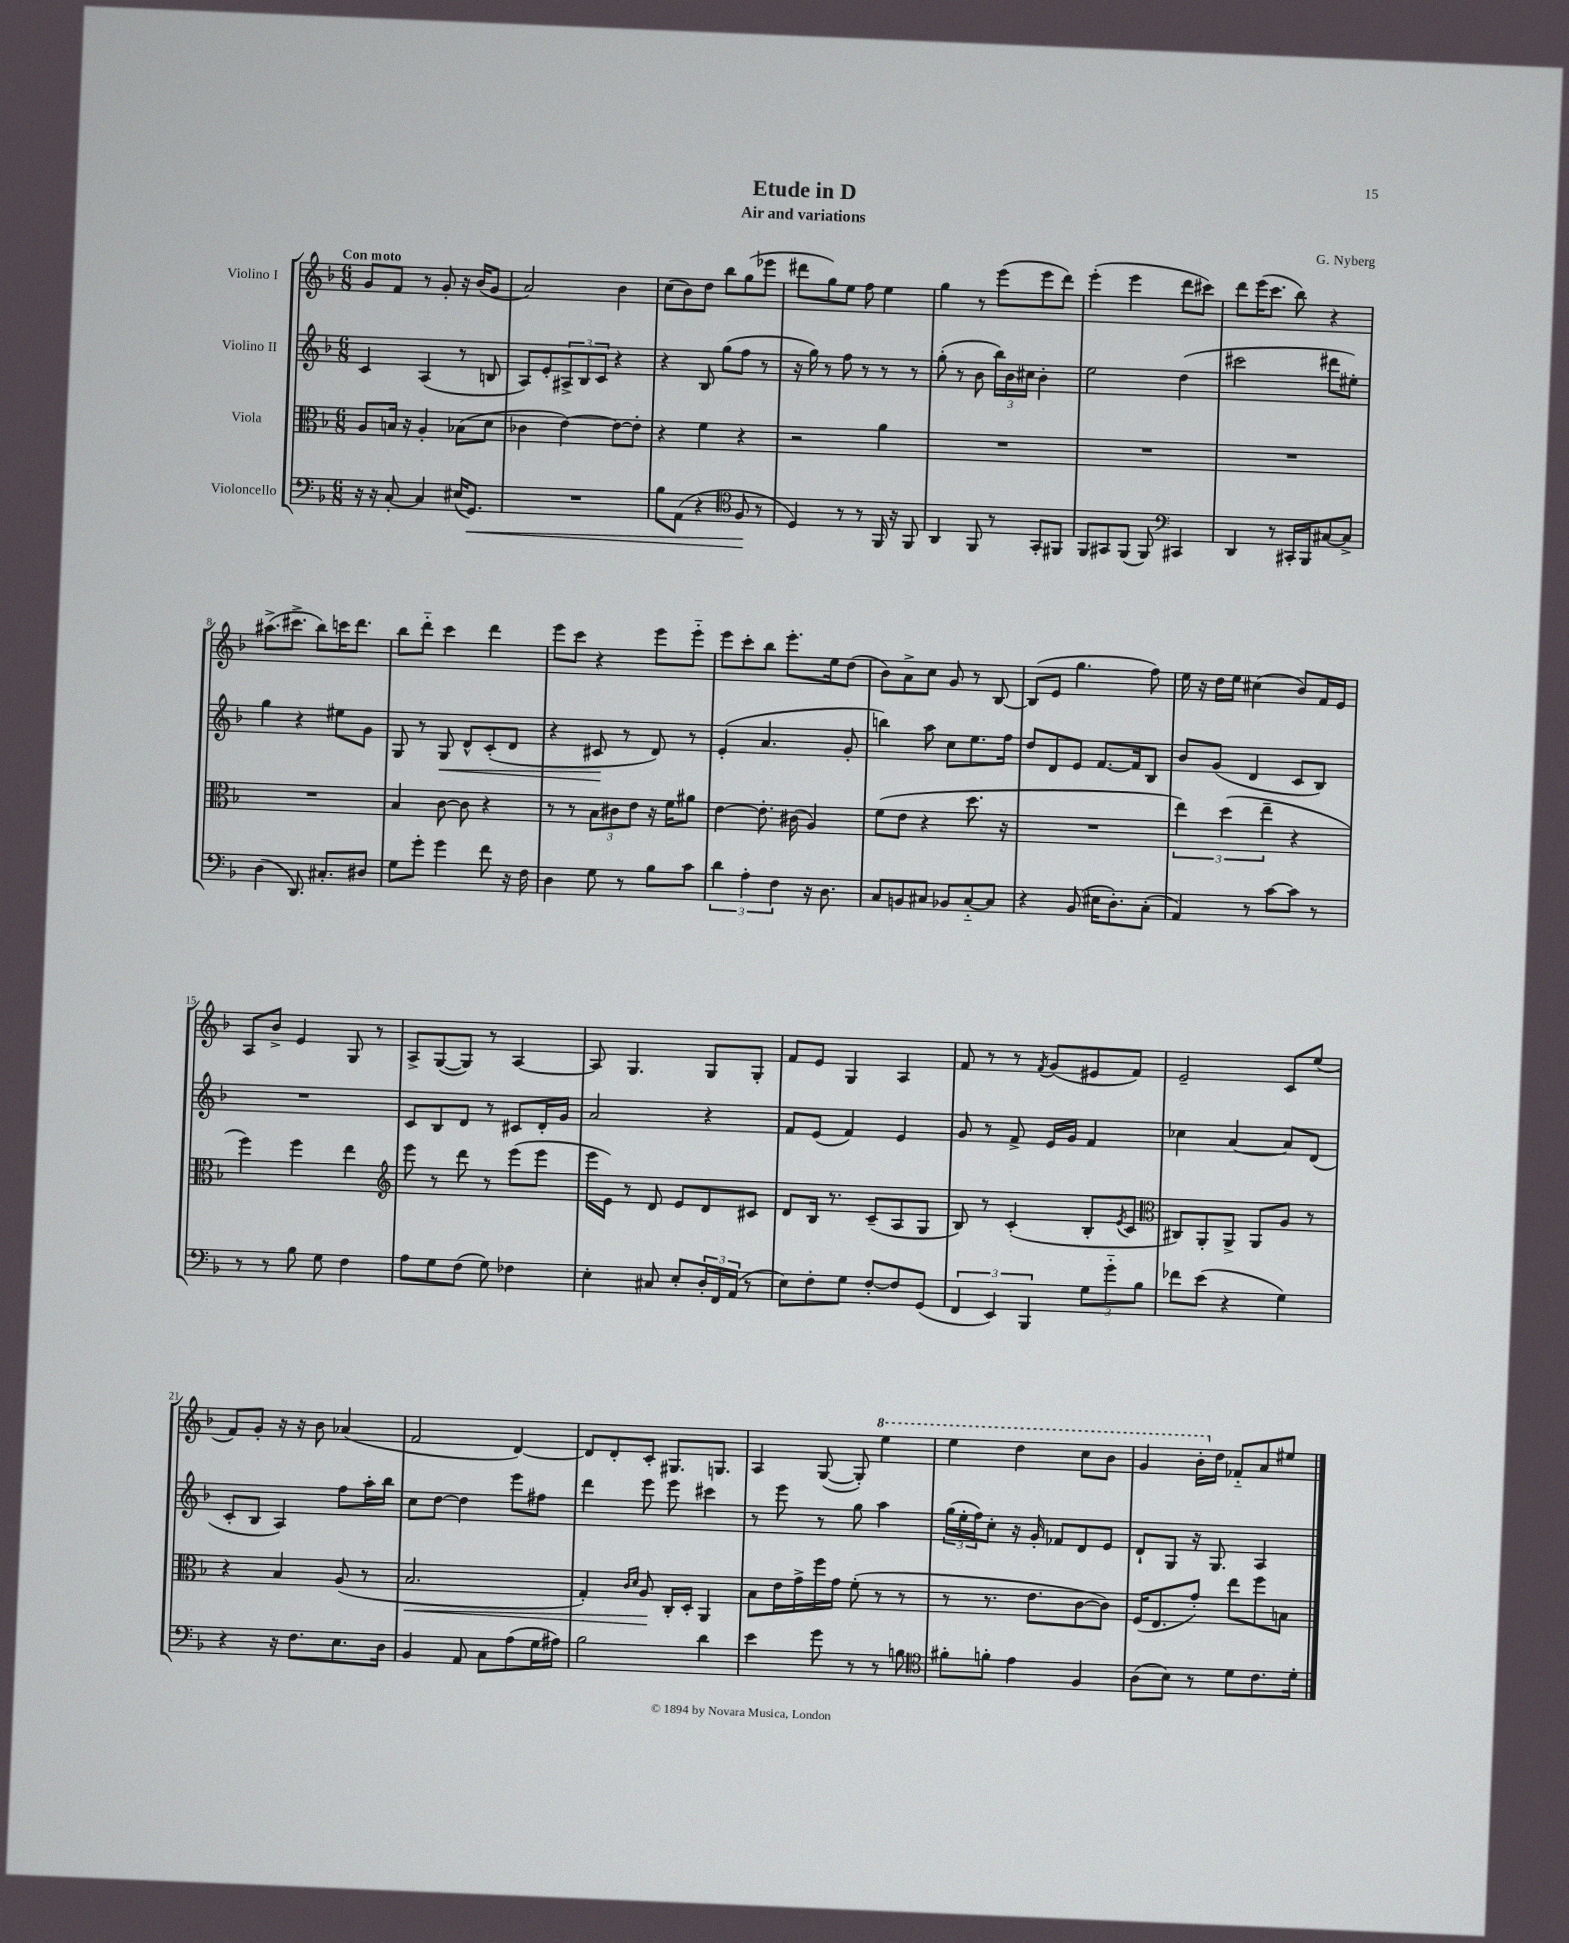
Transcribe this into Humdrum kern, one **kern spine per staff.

**kern	**kern	**kern	**kern
*staff4	*staff3	*staff2	*staff1
*clefF4	*clefC3	*clefG2	*clefG2
*k[b-]	*k[b-]	*k[b-]	*k[b-]
*M6/8	*M6/8	*M6/8	*M6/8
16r	8A	4c	8g
16r	.	.	.
[8C'	16B	.	8f
.	16r	.	.
4C]	4A'	(4A	8r
.	.	.	8g'
(16E#	(8B-	8r	16r
8.GG)	.	.	(16b-
.	8d	8B	8g
=	=	=	=
2.r	4c-	8A)	2a)
.	.	8e'	.
.	[4e)	12A#^	.
.	.	12B-	.
.	.	12c	.
.	8e_	4r	4b-
.	8e']	.	.
=	=	=	=
8B-	4r	4r	(8cc
(8AA	.	.	8b-)
4r	4f	8B-	8dd
.	.	(8gg	8bb-
*clefC4	*	*	*
8F	4r	8ff	(8gg
8r	.	8r	8eee-
=	=	=	=
4D)	2r	16r	8ddd#
.	.	16gg)	.
.	.	8r	8gg)
8r	.	8ff	8ee
8r	.	8r	8ff
16FF	4a	8r	4ee
16r	.	.	.
8FF	.	8r	.
=	=	=	=
4AA	2.r	(8gg'	4gg
.	.	8r	.
8FF	.	8b-	8r
8r	.	24bb-)	(8eee
.	.	24b-	.
.	.	24cc#	.
8GG'	.	4b-'	8eee
8FF#	.	.	8ddd)
=	=	=	=
8FF	2.r	2ee	(4eee'
8GG#	.	.	.
(8FF	.	.	4eee
8FF)	.	.	.
*clefF4	*	*	*
4CC#	.	(4dd	8ddd
.	.	.	8ccc#)
=	=	=	=
4DD	2.r	2ccc#	8ddd
.	.	.	(16eee
.	.	.	8.ccc
8r	.	.	.
16CC#'	.	.	8bb-)
16BBB-	.	.	.
[8C#	.	8ddd#	4r
8C#^]	.	8ee#')	.
=	=	=	=
(4D	2.r	4gg	(8.aa#^
.	.	.	8.ccc#^
8.DD)	.	4r	.
.	.	.	8bb-)
8.C#'	.	.	.
.	.	8ee#	16ccc
.	.	.	8.ddd
8D#	.	8g	.
=	=	=	=
8G	4B-	8G	8bb-
8g'	.	8r	8ddd'~
4g	[8c	8G	4ccc
.	8c]	8d^^	.
8f	4r	(8c'	4ddd
16r	.	8d	.
16F	.	.	.
=	=	=	=
4D	8r	4r	8eee
.	8r	.	8ccc
8G	12B-	8c#	4r
.	12c#	.	.
8r	.	8r	.
.	12e	.	.
8B-	16r	8d)	8eee
.	16f	.	.
8c	8a#	8r	8eee'~
=	=	=	=
6d	[4e	(4e'	8eee
.	.	.	8ccc'
6A'	.	.	.
.	8.e']	4.a	8bb-
6F	.	.	.
.	.	.	8.eee'
.	(16c#	.	.
16r	4A)	.	.
8.D	.	.	16ee
.	.	8g'	(8dd
=	=	=	=
8C	(8f	4bb)	8b-)
8BB	8e	.	8a^
8C#	4r	8aa	8cc
8BB-	.	8cc	8g
[8C#'~	8.dd	8.ee	8r
8C#]	.	.	[8B-
.	16r	16ff	.
=	=	=	=
4r	2.r	8dd	(8B-]
.	.	8d	8e
(8BB-	.	8e	4.gg
16E#	.	[8.f	.
8.D')	.	.	.
.	.	16f]	.
(8C'	.	8B-	8ff)
=	=	=	=
4AA)	6ee)	8b-	16ee
.	.	.	16r
.	.	(8g	16dd
.	(6dd	.	.
.	.	.	16ee
8r	.	4d	(4cc#
.	6ee~	.	.
[8c	.	.	.
8c]	4r	8c	8b-)
8r	.	8B-)	16f
.	.	.	16e
=	=	=	=
8r	4ff)	2.r	8A
8r	.	.	8b-^
8B-	4ff	.	4e
8G	.	.	.
4F	4ee	.	8G
.	.	.	8r
=	=	=	=
*	*clefG2	*	*
8A	8eee	8c	8A^
8G	8r	8B-	([8G
(8F	8ddd	8d	8G])
8G)	8r	8r	8r
4F-	(8eee	8c#	[4A
.	8eee	16d'	.
.	.	16g	.
=	=	=	=
4E'	16eee	2a	8A]
.	16e)	.	.
.	8r	.	4.G
8C#	8d	.	.
8E'	8e	.	.
24D'	8d	4r	8G
24FF	.	.	.
(24AA	.	.	.
8r	8c#	.	8G'
=	=	=	=
8E)	8d	8f	8f
8F'	16B-	(8e	8e
.	8.r	.	.
8G	.	4f)	4G
[8F'	(8c~	.	.
8F]	8A	4e	4A
(8GG	8G	.	.
=	=	=	=
6FF	8B-)	8g	8f
.	8r	8r	8r
6EE)	.	.	.
.	(4c'	8f^	8r
6BBB-	.	.	.
.	.	.	8qf
.	.	16e	(8g
.	.	16g	.
12G	8B-'	4f	8e#
12g'~	.	.	.
.	8qe	.	.
.	8c	.	8f)
12B-	.	.	.
=	=	=	=
*	*clefC3	*	*
8f-	8C#)	4cc-	2e~
(8e	8AA'	.	.
4r	8AA^	[4a	.
.	8AA	.	.
4G)	8A	8a]	8c
.	8r	(8d	(8ee
=	=	=	=
4r	4r	8c'	8f)
.	.	8B-	8g'
16r	4B-	4A)	16r
8.F	.	.	16r
.	.	.	8b-
8.E	(8A	8ff	(4a-
.	8r	16aa'	.
16D	.	16bb-	.
=	=	=	=
4BB-	2.B-	8cc	2f
.	.	[8dd	.
8AA	.	4dd]	.
8C	.	.	.
(8A	.	8eee	[4d)
16G	.	8ff#	.
16A#)	.	.	.
=	=	=	=
2B-	4G')	4ddd	8d]
.	.	.	8d'
.	16qqc	.	.
.	16qqd	.	.
.	8A	8eee	8c'
.	16C'	8eee	8.G#
.	16D'	.	.
4d	4AA	4ccc#	.
.	.	.	8.G
=	=	=	=
4e	8B-	8r	4A
.	16e	8eee	.
.	16g^	.	.
8g	16ff	8r	([8G
.	16g	.	.
8r	(8f'	8gg	8G'])
8r	8r	4aa	4eee
8B	8r	.	.
=	=	=	=
*clefC4	*	*	*
8f#'	8r	(24gg	4eee
.	.	24ee'	.
.	.	24ff)	.
8f'	8.r	8cc'	.
4e	.	16r	4ddd
.	8.e	16g'	.
.	.	8f-	.
4F	[8c	8d	8ccc
.	8c])	8e	8bb-
=	=	=	=
(8A	(16F	8d`	4gg
.	8.E	.	.
8B-)	.	8G	.
8r	8g')	16r	16bb-'
.	.	8.G	16dd
8d	8ee	.	8f-'~
8.c	8ff	4A	8a
.	8B	.	8ee#
16d'	.	.	.
==	==	==	==
*-	*-	*-	*-
